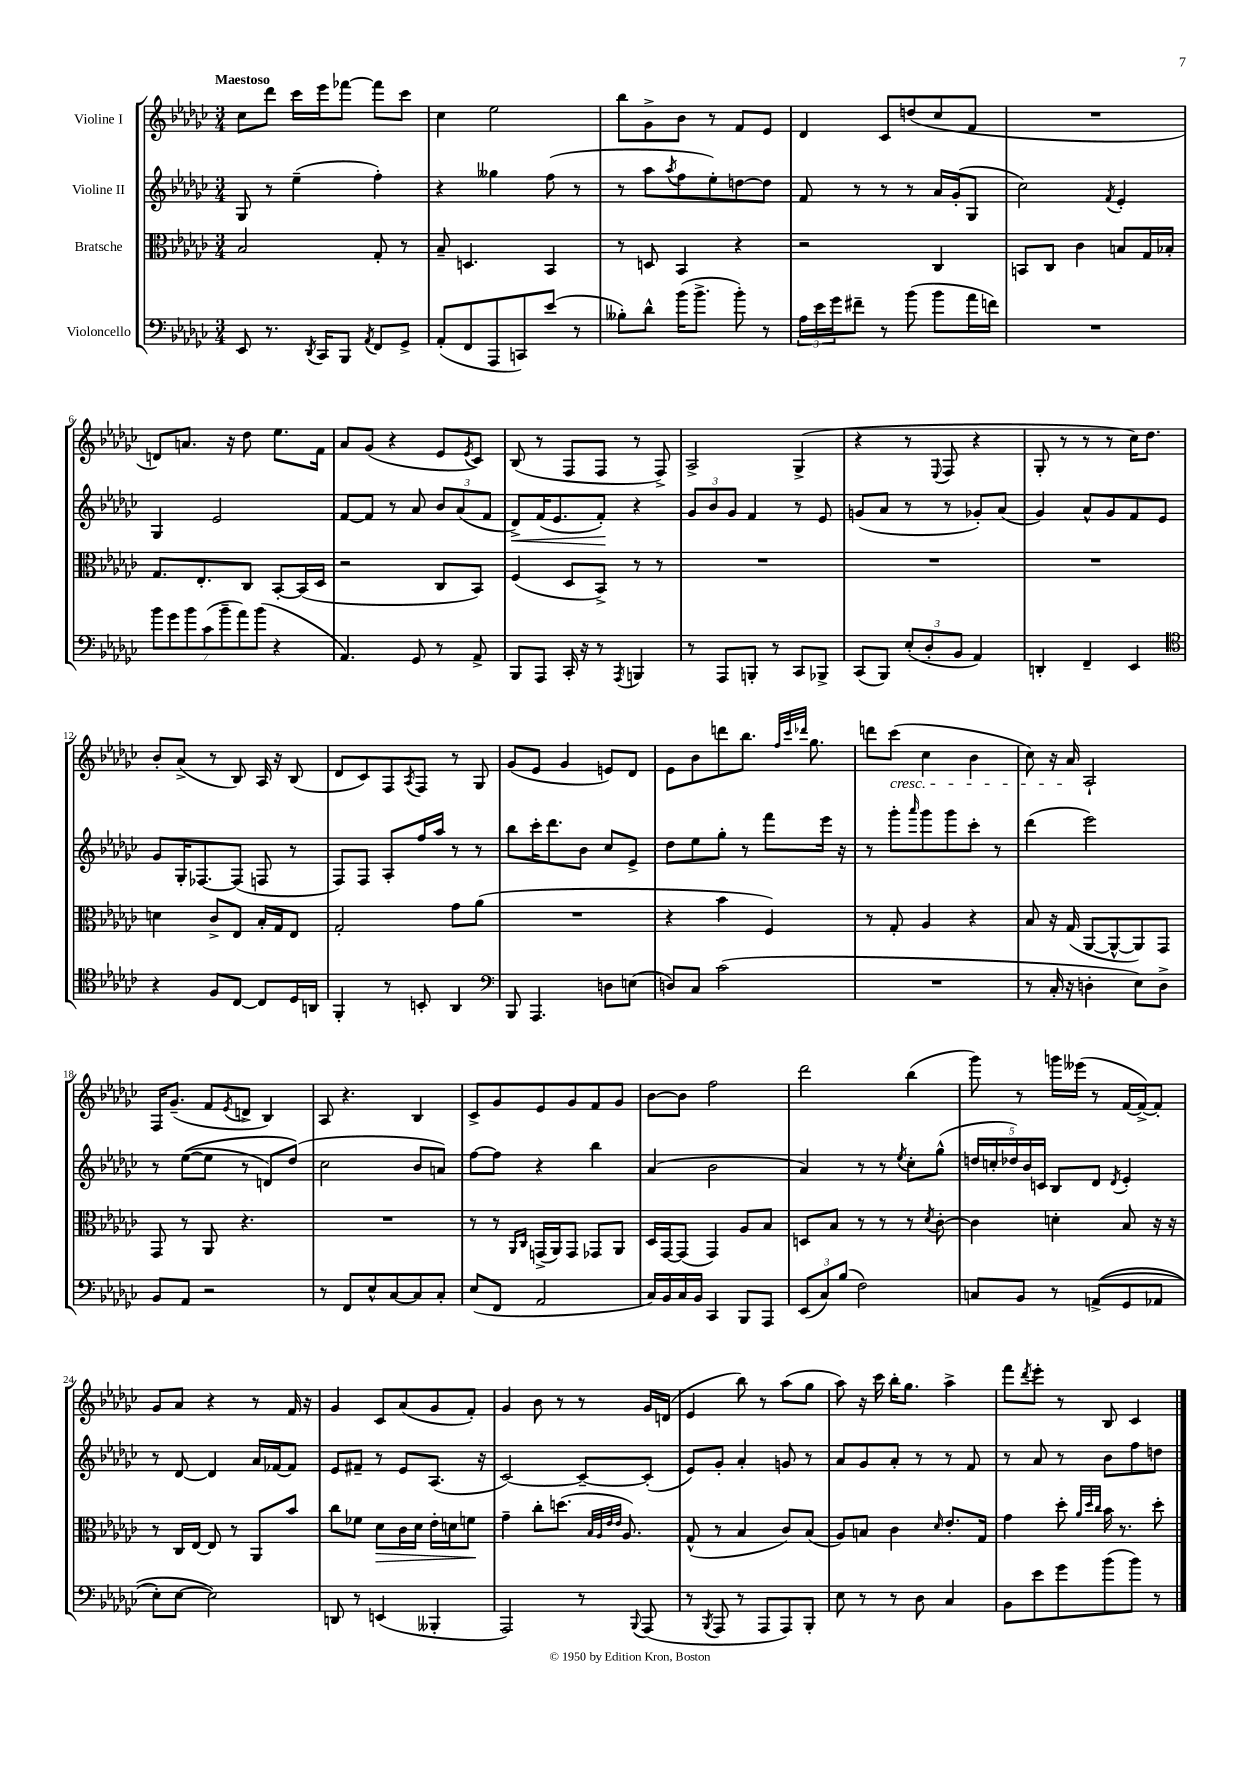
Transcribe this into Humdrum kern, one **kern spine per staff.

**kern	**kern	**kern	**kern
*staff4	*staff3	*staff2	*staff1
*clefF4	*clefC3	*clefG2	*clefG2
*k[b-e-a-d-g-c-]	*k[b-e-a-d-g-c-]	*k[b-e-a-d-g-c-]	*k[b-e-a-d-g-c-]
*M3/4	*M3/4	*M3/4	*M3/4
8EE-/	2B-/	8G-/	8cc-\L
8.r	.	8r	8ddd-\J
.	.	(4ee-~\	16ccc-\LL
8qDD-/	.	.	.
16CC-/LK	.	.	16eee-\J
8BBB-/J	.	.	[8fff-\J
8qAA-/	.	.	.
8FF/L	8G-'/	4ff'\)	8fff-\]L
8GG-^/J	8r	.	8ccc-\J
=	=	=	=
(8AA-'/L	8B-~/	4r	4cc-\
8FF/	4.D/	.	.
8AAA-/	.	4gg--\	2ee-\
8CC/)	.	.	.
(8e-/J	4BB-/	(8ff\	.
8r	.	8r	.
=	=	=	=
8B--'\L)	8r	8r	8bb-\L
8d-^^\J	8D/	8aa-\L	8g-^\
.	.	8qaa-/	.
(16b-\LK	4BB-/	8ff\	8b-\J
8.b-^\J	.	.	.
.	.	8ee-'\)	8r
8b-'\)	4r	[8dd\	8f/L
8r	.	8dd\]J	8e-/J
=	=	=	=
24A-\LL	2r	8f/	4d-/
24e-\	.	.	.
24g-\J	.	.	.
8f#~\J	.	8r	.
8r	.	8r	8c-/L
(8b-\	.	8r	(8dd/
8b-\L	4C-/	16a-/LL	8cc-/
.	.	(16g-'/J	.
16a-\L	.	8G-/J	8f/J
16f\JJ)	.	.	.
=	=	=	=
2.r	8BB/L	2cc-\)	2.r
.	8C-/J	.	.
.	4c-\	.	.
.	.	8qf/	.
.	8B/L	4e-'/	.
.	16G-/L	.	.
.	16B-'/JJ	.	.
=	=	=	=
14b-\L	8.G-/L	4G-/	8d/L)
14g-\	.	.	.
.	.	.	8.a/J
14b-\	.	.	.
.	8.E-'/	.	.
(14c-\	.	.	.
.	.	2e-/	.
14b-~\	.	.	.
.	.	.	16r
14a-\)	.	.	.
.	8C-/J	.	8dd-\
(14b-\J	.	.	.
4r	[8BB-'/L	.	8.ee-\L
.	(16BB-/]L	.	.
.	16D-/JJ	.	16f\Jk
=	=	=	=
4.AA-/)	2r	[8f/L	8a-/L
.	.	8f/]J	(8g-/J
.	.	8r	4r
8GG-/	.	8a-/	.
8r	8C-/L	12b-/L	8e-/L
.	.	(12a-/	.
.	.	.	8qe-/
8AA-^/	8BB-/J)	.	8c-/J)
.	.	12f/J	.
=	=	=	=
8BBB-/L	(4F/	8d-^/L)	(8B-/
8AAA-/J	.	(16f/K	8r
.	.	8.e-/	.
16CC-'/	8D-/L	.	8F/L
16r	.	.	.
8r	8BB-^/J)	8f'/J)	8F/J
8qAAA-/	.	.	.
4BBB/	8r	4r	8r
.	8r	.	8F^/)
=	=	=	=
8r	2.r	12g-/L	2A-^/
.	.	12b-/	.
8AAA-/L	.	.	.
.	.	12g-/J	.
8BBB'/J	.	4f/	.
8r	.	.	.
8CC-/L	.	8r	(4G-^/
8BBB-^/J	.	8e-/	.
=	=	=	=
(8CC-/L	2.r	(8g/L	4r
8BBB-/J)	.	8a-/J	.
(12E-'/L	.	8r	8r
12D-'/	.	.	.
.	.	.	8qqE-/
.	.	8r	8F/
12BB-/J	.	.	.
4AA-/)	.	8g-'/L)	4r
.	.	(8a-/J	.
=	=	=	=
4DD'/	2.r	4g-/)	8G-'/
.	.	.	8r
4FF~/	.	8a-^^/L	8r
.	.	8g-/	8r
4EE-/	.	8f/	16cc-\LK)
.	.	.	8.dd-\J
.	.	8e-/J	.
=	=	=	=
*clefC4	*	*	*
4r	4d\	8g-/L	8b-'/L
.	.	16G-'/K	(8a-^/J
.	.	[8.F-/	.
8F/L	8c-^/L	.	8r
[8C-/J	8E-/J	(8F-/]J	8B-/)
8C-/]L	16B-'/LL	8F/	16A-/
.	16G-/J	.	16r
16D-/L	8E-/J	8r	(8B-/
16AA/JJ	.	.	.
=	=	=	=
4FF'/	2G-'/	8F/L)	8d-/L
.	.	8F/J	8c-/)
8r	.	8A-'/L	8F/
.	.	.	8qA-/
8BB'/	.	16ff/L	8F/J
.	.	16aa-/JJ	.
4AA-/	8g-\L	8r	8r
.	(8a-\J	8r	8G-/
=	=	=	=
*clefF4	*	*	*
8BBB-/	2.r	8bb-\L	(8g-/L
4.AAA-/	.	16ccc-'\K	8e-/J
.	.	8.ddd-\	.
.	.	.	4g-/
.	.	8b-\J	.
8D\L	.	8cc-/L	8e/L)
(8E\J	.	8e-^/J	8d-/J
=	=	=	=
8D/L)	4r	8dd-\L	8e-\L
8C-/J	.	8ee-\	8b-\
(2c-\	4b-\	8gg-'\J	8ddd\
.	.	8r	8.bb-\J
.	4F/)	8fff\L	.
.	.	.	32qqff/LLL
.	.	.	32qqccc-/
.	.	.	32qqddd-/JJJ
.	.	.	8.gg-\
.	.	16eee-\Jk	.
.	.	16r	.
=	=	=	=
2.r	8r	8r	8ddd\L
.	8G-'/	8ggg-'\L	(8ccc-\J
.	.	16qqaaa-/	.
.	4A-/	8ggg-\	4cc-\
.	.	8ggg-\	.
.	4r	8ccc-'\J	4b-\
.	.	8r	.
=	=	=	=
8r	8B-/	(4ddd-\	8cc-\)
16C-'/	16r	.	16r
16r	(16G-/	.	16a-/
4D'\	[8AA-/L	2eee-\)	2A-`/
.	8AA-^^/_	.	.
8E-\L)	8AA-/])	.	.
8D^\J	8GG-/J	.	.
=	=	=	=
8BB-/L	8GG-/	8r	16F/LK
.	.	.	(8.g-~/J
8AA-/J	8r	&(([8ee-\L	.
2r	8AA-/	8ee-\]J	8f/L
.	.	.	8qe-/
.	4.r	8r	8d^/J
.	.	8d/L)	4B-/)
.	.	(8dd-/J&)	.
=	=	=	=
8r	2.r	2cc-\	8A-/
8FF/L	.	.	4.r
8E-^^/	.	.	.
[8C-/	.	.	.
8C-/]	.	8b-/L	4B-/
8C-'/J	.	8a/J)	.
=	=	=	=
(8E-/L	8r	[8ff\L	8c-^/L
8FF/J	8r	8ff\]J	8g-/
.	16qqAA-/LL	.	.
.	16qqC-/JJ	.	.
2AA-/	(16GG^/LL	4r	8e-/
.	16AA-/J)	.	.
.	8GG/J	.	8g-/
.	8GG-/L	4bb-\	8f/
.	8AA-/J	.	8g-/J
=	=	=	=
16C-/LL)	16D-/LL	(4a-/	[8b-\L
16BB-/	[16GG-/J	.	.
16C-/	(8GG-/]J	.	8b-\]J
16BB-/JJ	.	.	.
4CC-/	4GG-/)	2b-\	2ff\
8BBB-/L	8A-/L	.	.
8AAA-/J	8B-/J	.	.
=	=	=	=
(12EE-/L	8D/L	4a-/)	2ddd-\
12C-/)	.	.	.
.	8B-/J	.	.
(12B-/J	.	.	.
2F\)	8r	8r	.
.	8r	8r	.
.	.	8qee-/	.
.	8r	8cc-'\L	(4bb-\
.	8qd-/	.	.
.	[8c-'\	(8gg-^^\J	.
=	=	=	=
8C/L	4c-\]	20dd/LL	8ggg-\)
.	.	20cc'/	.
.	.	20dd-/)	.
8BB-/J	.	.	8r
.	.	20b-/	.
.	.	20c/JJ	.
8r	4d'\	8B-/L	16ggg\LL
.	.	.	(16eee--\JJ
&((8AA^/L	.	8d-/J	8r
.	.	8qd-/	.
8GG-/	8B-/	4e-'/	[16f/LL
.	.	.	16f^/_J)
8AA-/J	16r	.	8f'/]J
.	16r	.	.
=	=	=	=
8E-'\L)	8r	8r	8g-/L
[8E-\J	16C-/LL	[8d-/	8a-/J
.	[16E-/JJ	.	.
2E-\]&)	8E-/]	4d-/]	4r
.	8r	.	.
.	8AA-/L	16a-/LL	8r
.	.	[16f-/J	.
.	8b-/J	8f-/]J	16f/
.	.	.	16r
=	=	=	=
8DD/	8cc-\L	8e-/L	4g-/
8r	8f-\J	8f#~/J	.
(4EE/	8d-\L	8r	8c-/L
.	16c-\L	8e-/L	(8a-/
.	16d-\JJ	.	.
4BBB--'/	16e-'\LL	(8.A-/J	8g-/
.	16d\J	.	.
.	8f\J	.	8f'/J)
.	.	16r	.
=	=	=	=
2AAA-/)	4g-~\	[2c-/)	4g-/
.	8cc-'\L	.	8b-\
.	(8.dd\J	.	8r
8r	.	8c-~/_L	8r
.	32qqB-/LLL	.	.
.	32qqA-/	.	.
.	32qqe-/	.	.
.	32qqe-/JJJ	.	.
.	8.A-/)	.	.
8qqBBB-/	.	.	.
(8AAA-/	.	(8c-'/]J	16g-/LL
.	.	.	(16d/JJ
=	=	=	=
8r	(8G-^^/	8e-/L)	4e-/
8qBBB-/	.	.	.
8AAA-/	8r	8g-'/J	.
8r	4B-/	4a-'/	8bb-\)
8AAA-/L	.	.	8r
8AAA-/)	8c-/L)	8g/	(8aa-\L
8BBB-'/J	(8B-/J	8r	8gg-\J
=	=	=	=
8E-\	8A-/L)	8a-/L	8aa-\)
8r	8B/J	8g-/	16r
.	.	.	16ccc-\
8r	4c-\	8a-'/J	16bb-'\LK
.	.	.	8.gg-\J
8D-\	.	8r	.
.	16qqd-/	.	.
4C-/	8.e-'/L	8r	4aa-^\
.	.	8f/	.
.	16G-/Jk	.	.
=	=	=	=
8BB-\L	4g-\	8r	8fff\L
.	.	.	8qddd-/
8e-\	.	8a-/	8eee-'\J
8g-\	8dd-'\	8r	8r
.	32qqa-/LLL	.	.
.	32qqdd-/	.	.
.	32qqcc-/JJJ	.	.
(8b-\	16b-\	8b-\L	8B-/
.	8.r	.	.
8b-\J)	.	8ff\	4c-/
8r	8dd-'\	8dd\J	.
==	==	==	==
*-	*-	*-	*-
